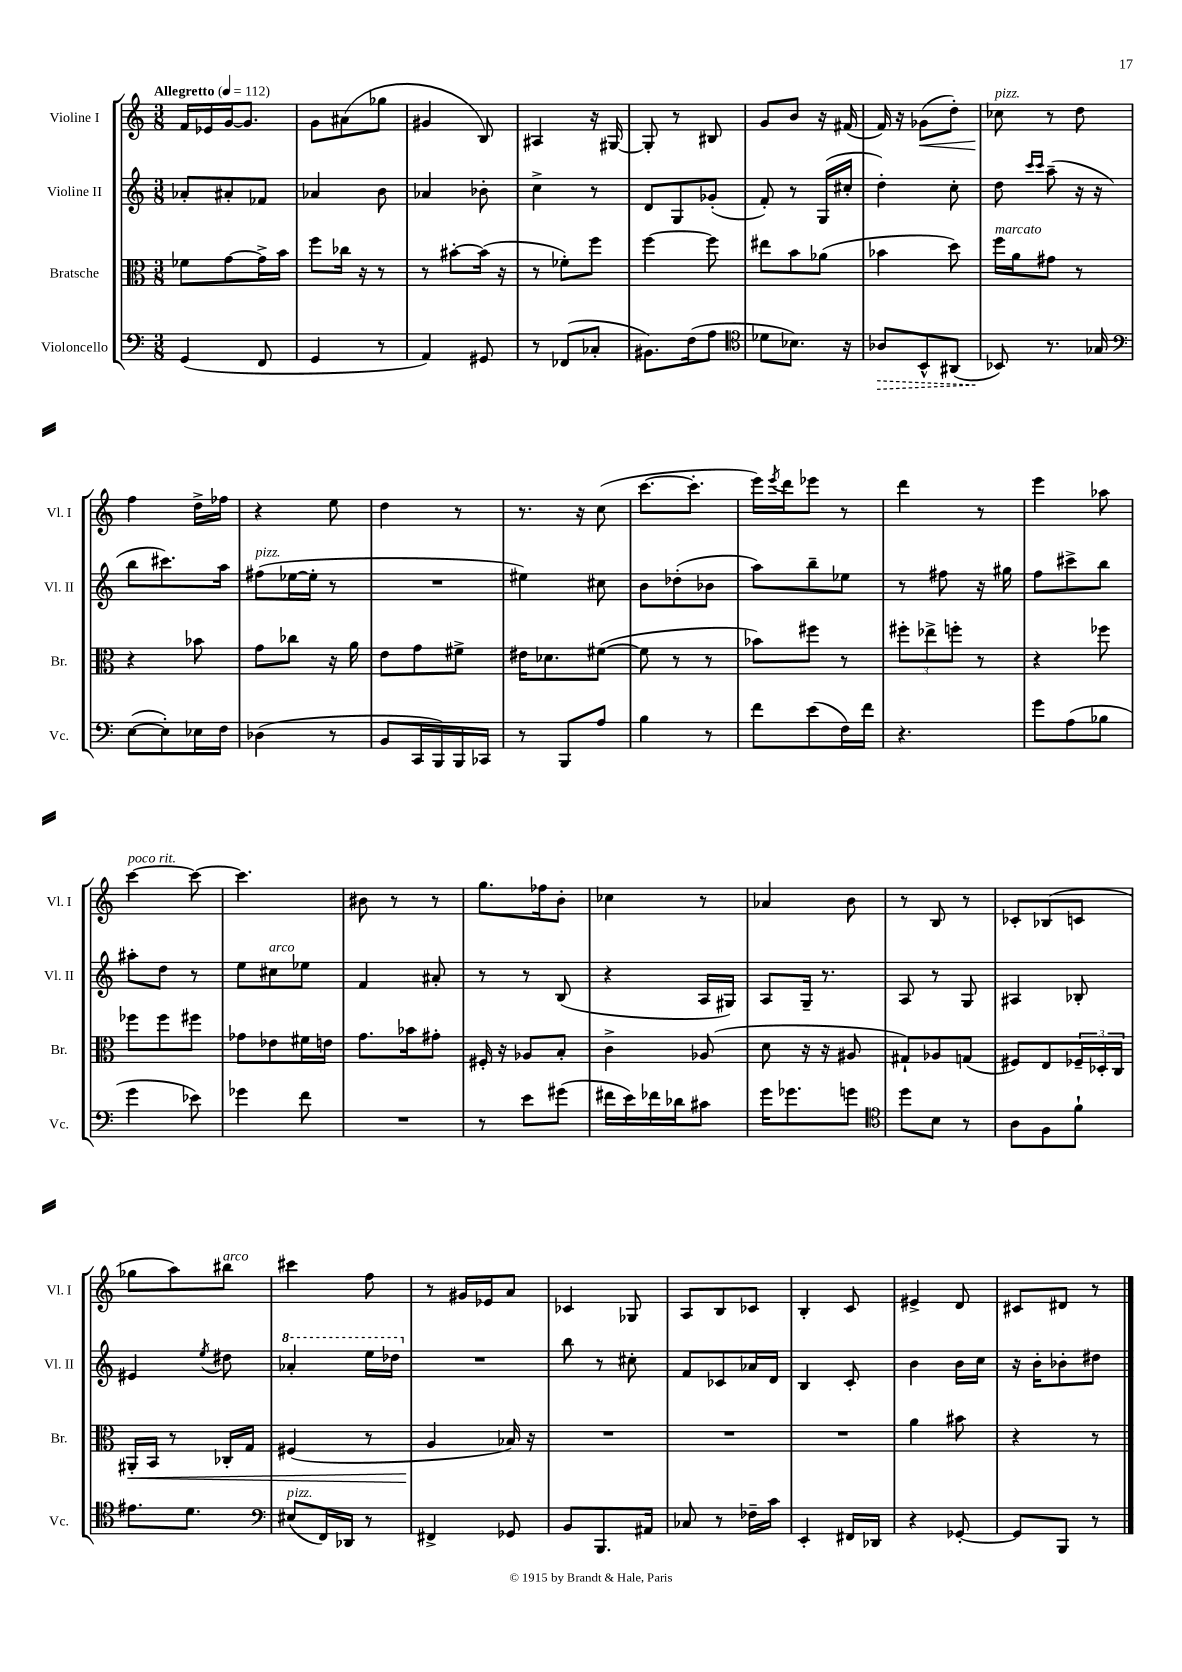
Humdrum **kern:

**kern	**kern	**kern	**kern
*staff4	*staff3	*staff2	*staff1
*clefF4	*clefC3	*clefG2	*clefG2
*k[]	*k[]	*k[]	*k[]
*M3/8	*M3/8	*M3/8	*M3/8
*MM112	*MM112	*MM112	*MM112
(4GG/	8f-\L	8a-'/L	16f/LL
.	.	.	16e-/
.	[8g\	8a#'/	[16g/J
.	.	.	8.g/]J
8FF/	16g^\]L	8f-/J	.
.	16b\JJ	.	.
=	=	=	=
4GG/	8ff\L	4a-/	8g\L
.	16cc-\Jk	.	(8a#\
.	16r	.	.
8r	8r	8b\	8gg-\J
=	=	=	=
4AA/)	8r	4a-/	4g#/
.	[8b#'\L	.	.
8GG#/	(16b#\]Jk	8b-'\	8B/)
.	16r	.	.
=	=	=	=
8r	8r	4cc^\	4A#/
(8FF-/L	8f-'\L)	.	.
8C-'/J	8ff\J	8r	16r
.	.	.	[16G#/
=	=	=	=
8.BB#\L)	[4ff\	8d/L	8G#'/]
.	.	8G/	8r
(16F\k	.	.	.
8A\J	8ff\]	(8g-'/J	8B#/
=	=	=	=
*clefC4	*	*	*
8d-\L	8ee#\L	8f'/)	8g/L
8.B-\J)	8b\	8r	8b/J
.	(8a-\J	(16G/LL	16r
16r	.	16cc#'/JJ	(16f#/
=	=	=	=
8A-/L	4b-\	4dd'\)	16f/)
.	.	.	16r
8BB^^/	.	.	(8g-\L
(8AA#/J	8dd\)	8cc'\	8dd'\J)
=	=	=	=
8BB-/)	16ff\LL	8dd\	8cc-\
.	16a\J	.	.
.	.	16qqccc/LL	.
.	.	16qqccc/JJ	.
8.r	8g#\J	(8aa~\	8r
.	8r	16r	8dd\
16G-/	.	16r	.
=	=	=	=
*clefF4	*	*	*
([8E\L	4r	8bb\L	4ff\
8E'\])	.	8.ccc#\)	.
16E-\L	8b-\	.	16dd^\LL
16F\JJ	.	16aa\Jk	16ff-\JJ
=	=	=	=
(4D-\	8g\L	(8ff#\L	4r
.	8cc-\J	[16ee-\L	.
.	.	16ee-'\]JJ	.
8r	16r	8r	8ee\
.	16a\	.	.
=	=	=	=
8BB/L	8e\L	4.r	4dd\
16CC/L	8g\	.	.
16BBB/)	.	.	.
16BBB/	8f#^\J	.	8r
16CC-/JJ	.	.	.
=	=	=	=
8r	16e#\LK	4ee#\)	8.r
.	8.d-\	.	.
8BBB/L	.	.	.
.	.	.	16r
8A/J	([8f#\J	8cc#\	(8cc\
=	=	=	=
4B\	8f#\]	8b\L	[8.ccc\L
.	8r	(8dd-'\	.
.	.	.	8.ccc'\]J
8r	8r	8b-\J	.
=	=	=	=
8f\L	8b-\L)	8aa\L)	16eee\LL)
.	.	.	8qeee/
.	.	.	16ddd\J
(8e\	8ff#\J	8bb~\	8eee-\J
16F\L)	8r	8ee-\J	8r
16f\JJ	.	.	.
=	=	=	=
4.r	12ff#'\L	8r	4ddd\
.	12ee-^\	.	.
.	.	8ff#\	.
.	12ff'\J	.	.
.	8r	16r	8r
.	.	16gg#\	.
=	=	=	=
8g\L	4r	8ff\L	4eee\
(8A\	.	8ccc#^\	.
8B-\J	8ff-\	8bb\J	8aa-\
=	=	=	=
4g\	8ff-\L	8aa#'\L	[4ccc\
.	8ff-\	8dd\J	.
8e-\)	8ff#\J	8r	8ccc\_
=	=	=	=
4g-\	8g-\L	8ee\L	4.ccc\]
.	8e-\	8cc#\	.
8f\	16f#\L	8ee-\J	.
.	16e\JJ	.	.
=	=	=	=
4.r	8.g\L	4f/	8b#\
.	.	.	8r
.	16b-\k	.	.
.	8g#'\J	8a#'/	8r
=	=	=	=
8r	16F#'/	8r	8.gg\L
.	16r	.	.
8e\L	8A-/L	8r	.
.	.	.	16ff-\k
(8g#\J	8B'/J	(8B/	8b'\J
=	=	=	=
16f#\LL	4c^\	4r	4cc-\
16e\)	.	.	.
16f-\	.	.	.
16d-\J	.	.	.
8c#\J	(8A-/	16A/LL	8r
.	.	16G#/JJ)	.
=	=	=	=
16g\LK	8d\	8A/L	4a-/
8.g-\	.	.	.
.	16r	16G~/Jk	.
.	16r	8.r	.
8g\J	8A#/	.	8b\
=	=	=	=
*clefC4	*	*	*
8dd\L	8G#`/L)	8A/	8r
8B\J	8A-/	8r	8B/
8r	(8G/J	8G/	8r
=	=	=	=
8A\L	8F#/L)	4A#/	8c-'/L
8F\	8E/	.	(8B-/
8f`\J	24F-~/L	8B-'/	8c/J
.	24D-'/	.	.
.	24C/JJ	.	.
=	=	=	=
8.e#\L	16AA#'/LL	4e#/	8gg-\L
.	16BB/JJ	.	.
.	8r	.	8aa\)
8.d\J	.	.	.
.	.	8qee/	.
.	16C-'/LL	8dd#\	8bb#\J
.	16G/JJ	.	.
=	=	=	=
*clefF4	*	*	*
(8E#/L	(4F#/	4aa-'/	4ccc#\
16FF/L)	.	.	.
16DD-/JJ	.	.	.
8r	8r	16eee\LL	8ff\
.	.	16ddd-\JJ	.
=	=	=	=
4FF#^/	4A/	4.r	8r
.	.	.	16g#/LL
.	.	.	16e-/J
8GG-/	16B-/)	.	8a/J
.	16r	.	.
=	=	=	=
8BB/L	4.r	8bb\	4c-/
8.BBB/	.	8r	.
.	.	8cc#'\	8G-/
16AA#/Jk	.	.	.
=	=	=	=
8C-/	4.r	8f/L	8A/L
8r	.	8c-/	8B/
16F-~\LL	.	16a-/L	8c-/J
16c\JJ	.	16d/JJ	.
=	=	=	=
4EE'/	4.r	4B/	4B'/
16FF#/LL	.	8c'/	8c/
16DD-/JJ	.	.	.
=	=	=	=
4r	4a\	4b\	4e#^/
[8GG-'/	8b#\	16b\LL	8d/
.	.	16cc\JJ	.
=	=	=	=
8GG-/]L	4r	16r	8c#/L
.	.	16b'\LK	.
8BBB/J	.	8b-'\	8d#/J
8r	8r	8dd#\J	8r
==	==	==	==
*-	*-	*-	*-
